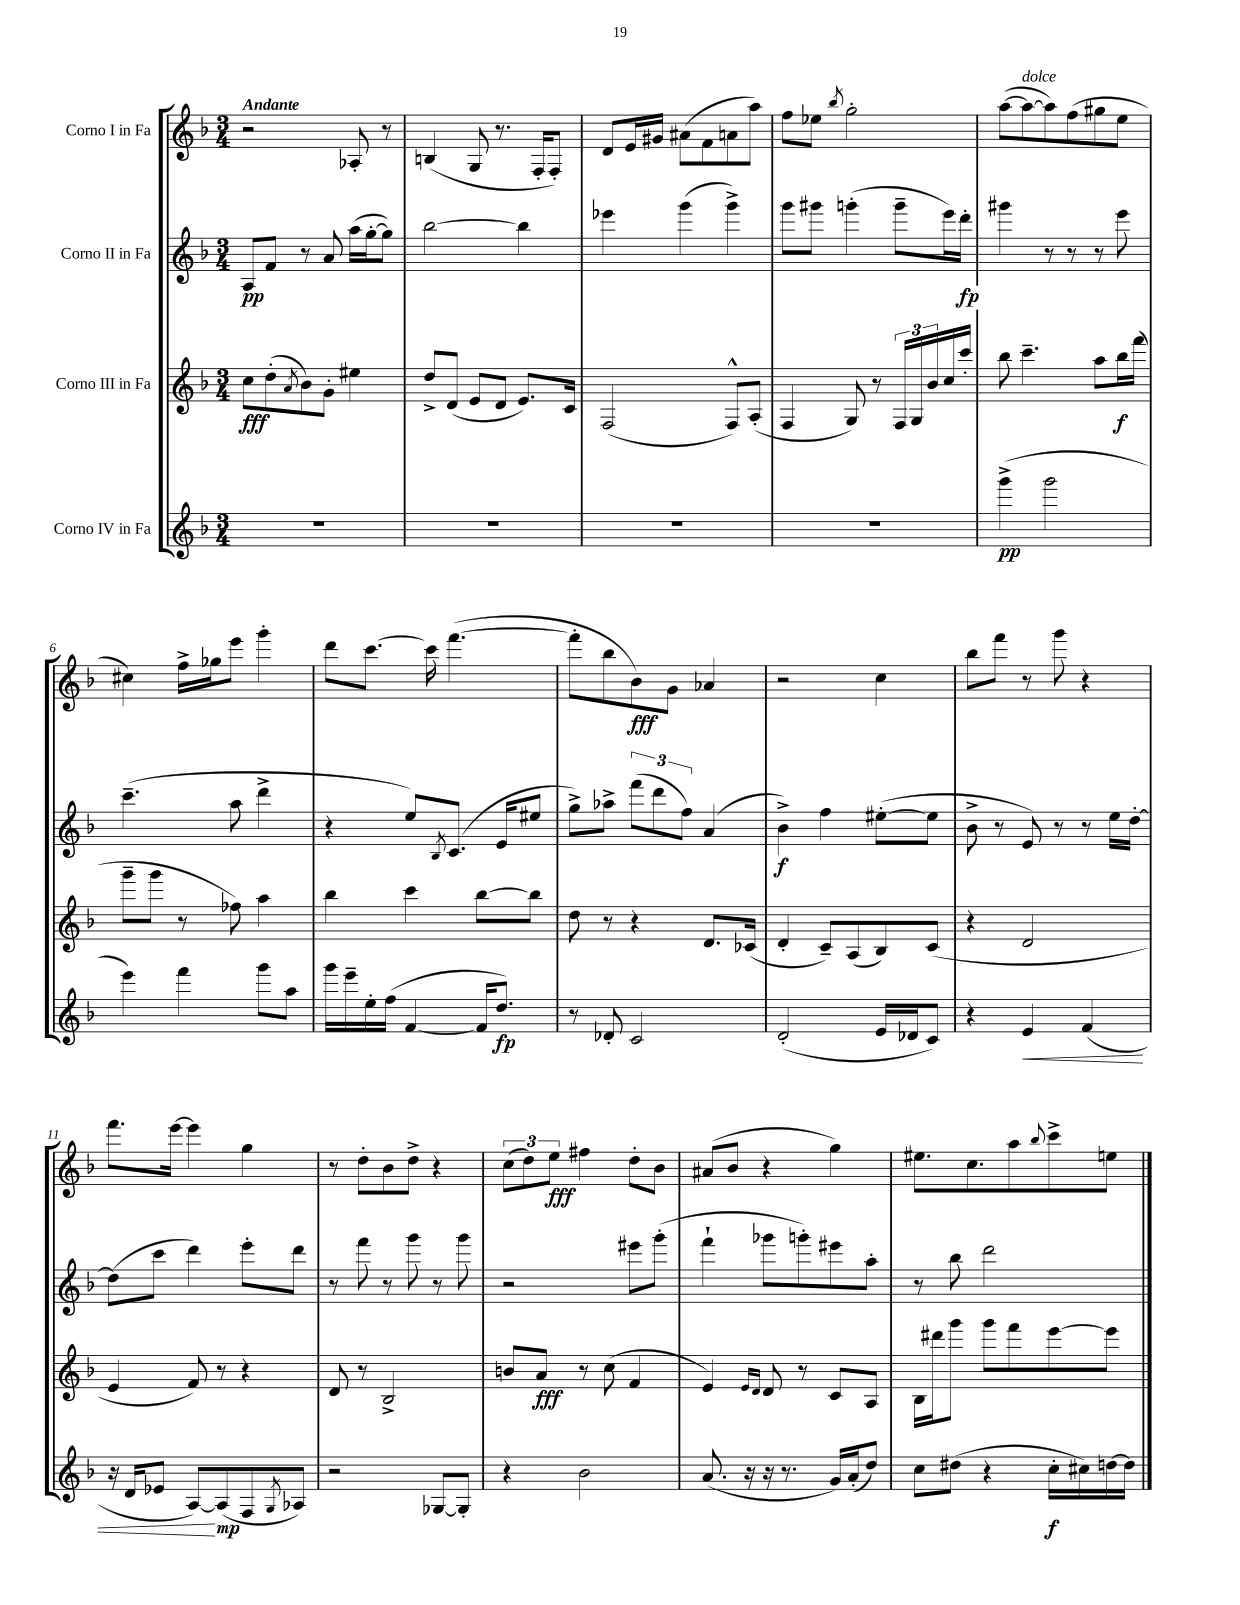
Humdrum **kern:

**kern	**kern	**kern	**kern
*staff4	*staff3	*staff2	*staff1
*clefG2	*clefG2	*clefG2	*clefG2
*k[b-]	*k[b-]	*k[b-]	*k[b-]
*M3/4	*M3/4	*M3/4	*M3/4
2.r	8cc	8A	2r
.	(8dd'	8f	.
.	8qa	.	.
.	8b-)	8r	.
.	8g'	8a	.
.	4ee#	(16aa	8A-'
.	.	[16gg'	.
.	.	8gg])	8r
=	=	=	=
2.r	8dd^	[2bb-	(4B
.	(8d	.	.
.	8e	.	8G
.	8d	.	8.r
.	8.e)	4bb-]	.
.	.	.	16F'
.	.	.	8F')
.	16c	.	.
=	=	=	=
2.r	(2F	4eee-	8d
.	.	.	16e
.	.	.	16g#
.	.	(4ggg	(8a#
.	.	.	8f
.	8F^^)	4ggg^)	8a
.	(8A'	.	8aa)
=	=	=	=
2.r	4F	8ggg	8ff
.	.	8ggg#	8ee-
.	.	.	8qbb-
.	8G)	(4ggg'	2gg'
.	8r	.	.
.	24F	8ggg~	.
.	24G	.	.
.	24b-	.	.
.	16cc	16eee)	.
.	16ccc'	16ddd'	.
=	=	=	=
(4ggg^	8bb-	4ggg#	([8aa
.	4.ccc~	.	8aa_
2ggg	.	8r	8aa])
.	.	8r	(8ff
.	8aa	8r	8gg#
.	16bb-	8eee	8ee
.	(16fff	.	.
=	=	=	=
4eee)	8ggg~	(4.ccc~	4cc#)
.	8ggg	.	.
4fff	8r	.	16ff^
.	.	.	16gg-
.	8ff-)	8aa	8eee
8ggg	4aa	4ddd^	4ggg'
8aa	.	.	.
=	=	=	=
16ggg	4bb-	4r	8ddd
16eee~	.	.	.
16ee'	.	.	[8.ccc
(16ff	.	.	.
[4f	4ccc	8ee)	.
.	.	.	16ccc]
.	.	8qB-	.
.	.	(8.c	([4.fff
16f]	[8bb-	.	.
8.dd)	.	16e	.
.	8bb-]	8ee#	.
=	=	=	=
8r	8dd	8gg^)	8fff']
8d-'	8r	8aa-^	8bb-
2c	4r	(12fff	8b-)
.	.	12ddd	.
.	.	.	8g
.	.	12ff)	.
.	8.d	(4a	4a-
.	(16c-	.	.
=	=	=	=
(2d'	4d'	4b-^)	2r
.	8c~)	4ff	.
.	(8A	.	.
16e	8B-)	([8ee#'	4cc
16d-	.	.	.
8c)	(8c	8ee#]	.
=	=	=	=
4r	4r	8b-^	8bb-
.	.	8r	8fff
4e	2d	8e)	8r
.	.	8r	8ggg
(4f	.	8r	4r
.	.	16ee	.
.	.	[16dd'	.
=	=	=	=
16r	4e	(8dd]	8.fff
16d	.	.	.
8e-	.	8ccc	.
.	.	.	[16eee
[8A)	8f)	4ddd)	4eee]
(8A]	8r	.	.
8F	4r	8eee'	4gg
8qG	.	.	.
8A-)	.	8ddd	.
=	=	=	=
2r	8d	8r	8r
.	8r	8fff	8dd'
.	2B-^	8r	8b-
.	.	8ggg	8dd^
[8G-	.	8r	4r
8G-']	.	8ggg	.
=	=	=	=
4r	8b	2r	(12cc
.	.	.	12dd)
.	8a	.	.
.	.	.	12ee
2b-	8r	.	4ff#
.	(8cc	.	.
.	4f	8eee#	8dd'
.	.	(8ggg'	8b-
=	=	=	=
(8.a	4e)	4fff`	(8a#
.	.	.	8b-
16r	.	.	.
.	16qqe	.	.
.	16qqd	.	.
16r	8d	8ggg-	4r
8.r	.	.	.
.	8r	8ggg')	.
16g)	8c	8eee#	4gg)
(16a'	.	.	.
8dd)	8A	8aa'	.
=	=	=	=
8cc	16B-	8r	8.ee#
.	16ddd#	.	.
(8dd#	8ggg	8bb-	.
.	.	.	8.cc
4r	8ggg	2ddd	.
.	8fff	.	8aa
.	.	.	8qqbb-
16cc'	[8eee	.	8ccc^
16cc#)	.	.	.
[16dd	8eee]	.	8ee
16dd]	.	.	.
==	==	==	==
*-	*-	*-	*-
